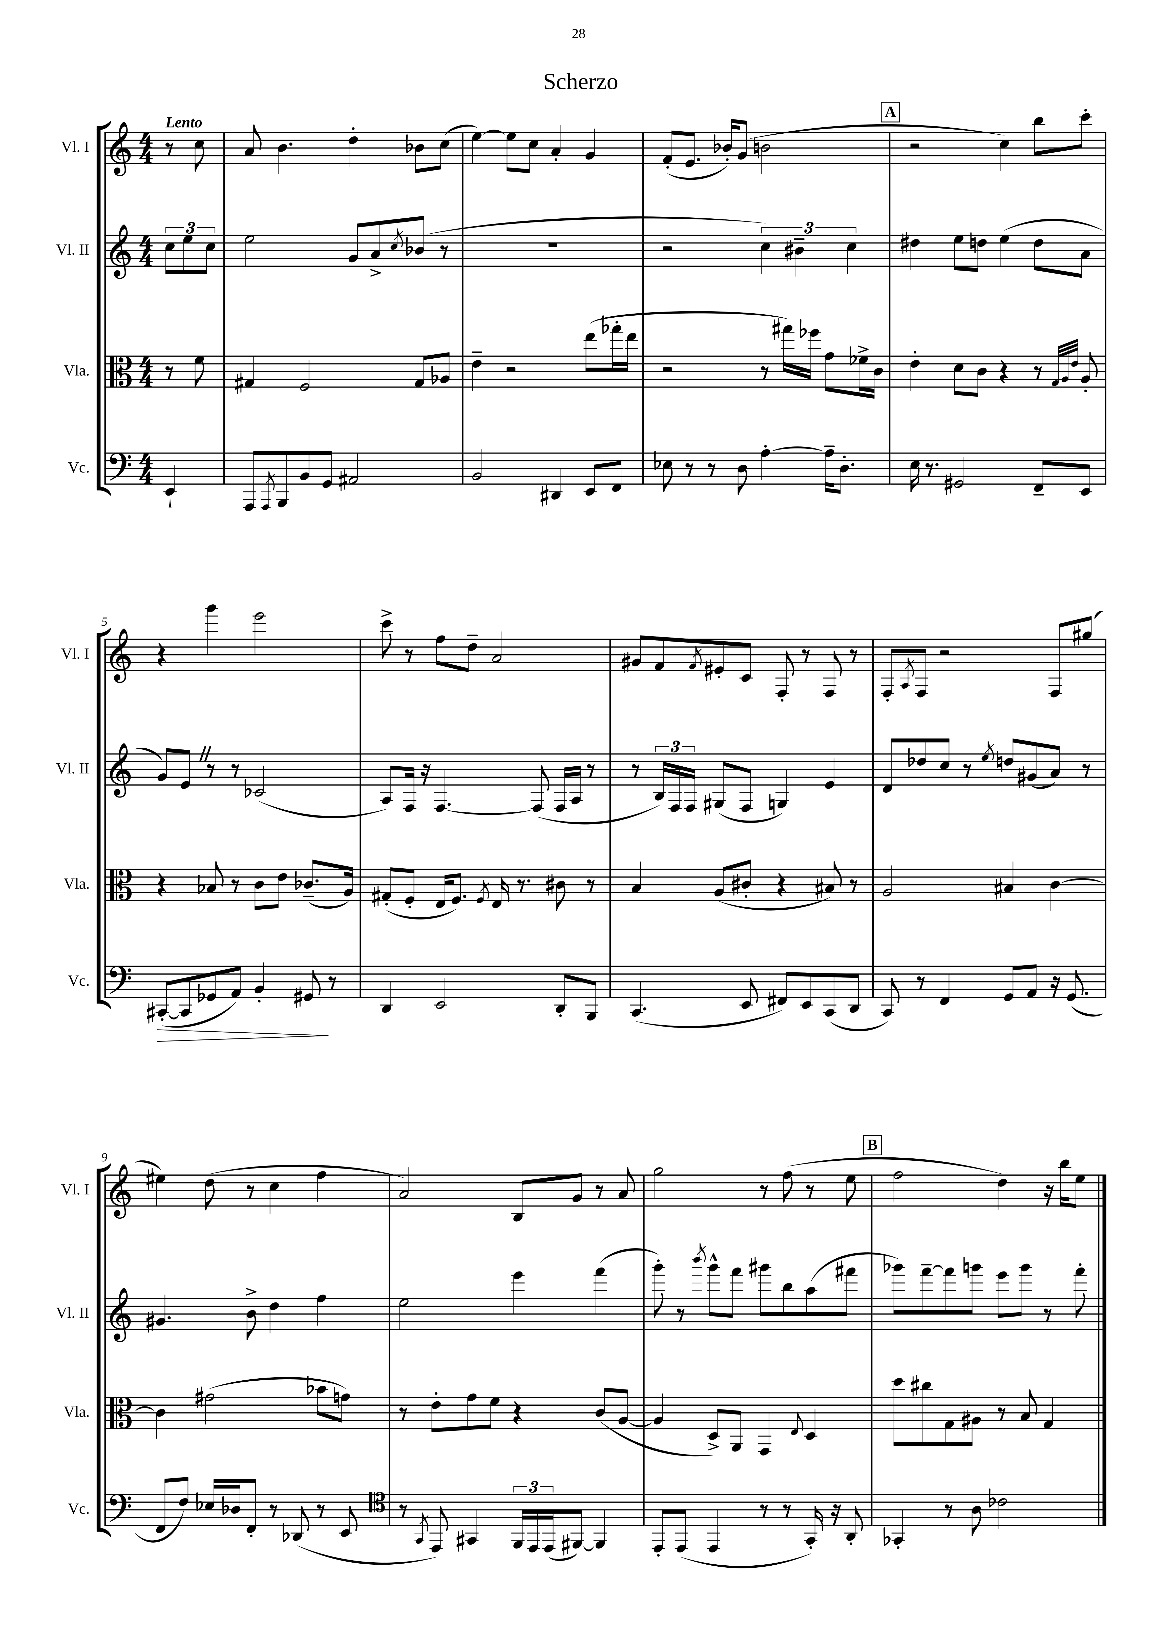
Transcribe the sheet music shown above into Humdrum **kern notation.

**kern	**kern	**kern	**kern
*staff4	*staff3	*staff2	*staff1
*clefF4	*clefC3	*clefG2	*clefG2
*k[]	*k[]	*k[]	*k[]
*M4/4	*M4/4	*M4/4	*M4/4
4EE`	8r	12cc	8r
.	.	12ee	.
.	8f	.	8cc
.	.	12cc	.
=	=	=	=
8AAA	4G#	2ee	8a
8qAAA	.	.	.
8BBB	.	.	4.b
8BB	2F	.	.
8GG	.	.	.
2AA#	.	8g	4dd'
.	.	8a^	.
.	.	8qcc	.
.	8G#	(8b-	8b-
.	8A-	8r	(8cc
=	=	=	=
2BB	4e~	1r	[4ee)
.	2r	.	8ee]
.	.	.	8cc
4DD#	.	.	4a'
8EE	(8ee	.	4g
8FF	16gg-'	.	.
.	16ee	.	.
=	=	=	=
8E-	2r	2r	(8f'
8r	.	.	8.e
8r	.	.	.
.	.	.	16b-')
8D	.	.	(8g
[4A'	8r	6cc)	2b
.	16gg#)	.	.
.	.	6b#~	.
.	16ff-	.	.
16A~]	8g	.	.
8.D'	.	.	.
.	.	6cc	.
.	16f-^	.	.
.	16c	.	.
=	=	=	=
16E	4e'	4dd#	2r
8.r	.	.	.
2GG#	8d	8ee	.
.	8c	8dd	.
.	4r	(4ee	4cc)
8FF~	8r	8dd	8bb
.	32qqG	.	.
.	32qqA	.	.
.	32qqe	.	.
8EE	8A'	8a	8ccc'
=	=	=	=
([8CC#'	4r	8g)	4r
8CC#]	.	8e	.
8GG-	8B-	8r	4ggg
8AA)	8r	8r	.
4BB'	8c	(2c-	2eee
.	8e	.	.
8GG#	(8.c-~	.	.
8r	.	.	.
.	16A)	.	.
=	=	=	=
4DD	(8G#'	8A)	8ccc^
.	8F'	16F	8r
.	.	16r	.
2EE	16E	[4.F	8ff
.	8.F)	.	.
.	.	.	8dd~
.	8qF	.	.
.	16E	.	2a
.	8.r	.	.
.	.	(8F]	.
8DD'	8c#	16F	.
.	.	16A	.
8BBB	8r	8r	.
=	=	=	=
(4.CC	4B	8r	8g#
.	.	24B)	8f
.	.	24F	.
.	.	24F	.
.	.	.	8qf
.	(8A	(8G#	8e#'
8EE	8c#'	8F	8c
8FF#)	4r	4G)	8F'
8EE	.	.	8r
(8CC	8B#)	4e	8F
8DD	8r	.	8r
=	=	=	=
8CC)	2A	8d	8F'
.	.	.	8qA
8r	.	8dd-	8F
4FF	.	8cc	2r
.	.	8r	.
.	.	8qee	.
8GG	4B#	8dd	.
8AA	.	(8g#	.
16r	[4c	8a)	8F
(8.GG	.	.	.
.	.	8r	(8gg#
=	=	=	=
8FF	4c]	4.g#	4ee#)
8F)	.	.	.
16E-	(2g#	.	(8dd
16D-	.	.	.
8FF'	.	8b^	8r
8r	.	4dd	4cc
(8DD-	.	.	.
8r	8b-	4ff	4ff
8EE	8g)	.	.
=	=	=	=
*clefC4	*	*	*
8r	8r	2ee	2a)
8qGG	.	.	.
8EE)	8e'	.	.
4GG#	8g	.	.
.	8f	.	.
24FF	4r	4eee	8B
24EE	.	.	.
(24EE	.	.	.
[8FF#)	.	.	8g
4FF#]	(8c	(4fff	8r
.	[8A	.	8a
=	=	=	=
8EE'	4A]	8ggg')	2gg
(8EE	.	8r	.
.	.	8qbbb	.
4EE	8D^)	8ggg^^	.
.	8AA	8fff	.
8r	4GG	8ggg#	8r
8r	.	8bb	(8ff
.	8qqE	.	.
16GG')	4D	(8aa	8r
16r	.	.	.
8AA'	.	8fff#	8ee
=	=	=	=
4GG-'	8dd	8ggg-)	2ff
.	8cc#	[8fff~	.
8r	8G	8fff]	.
8A	8A#	8ggg	.
2c-	8r	8eee	4dd)
.	8B	8ggg	.
.	4G	8r	16r
.	.	.	16bb
.	.	8fff'	8ee
==	==	==	==
*-	*-	*-	*-
